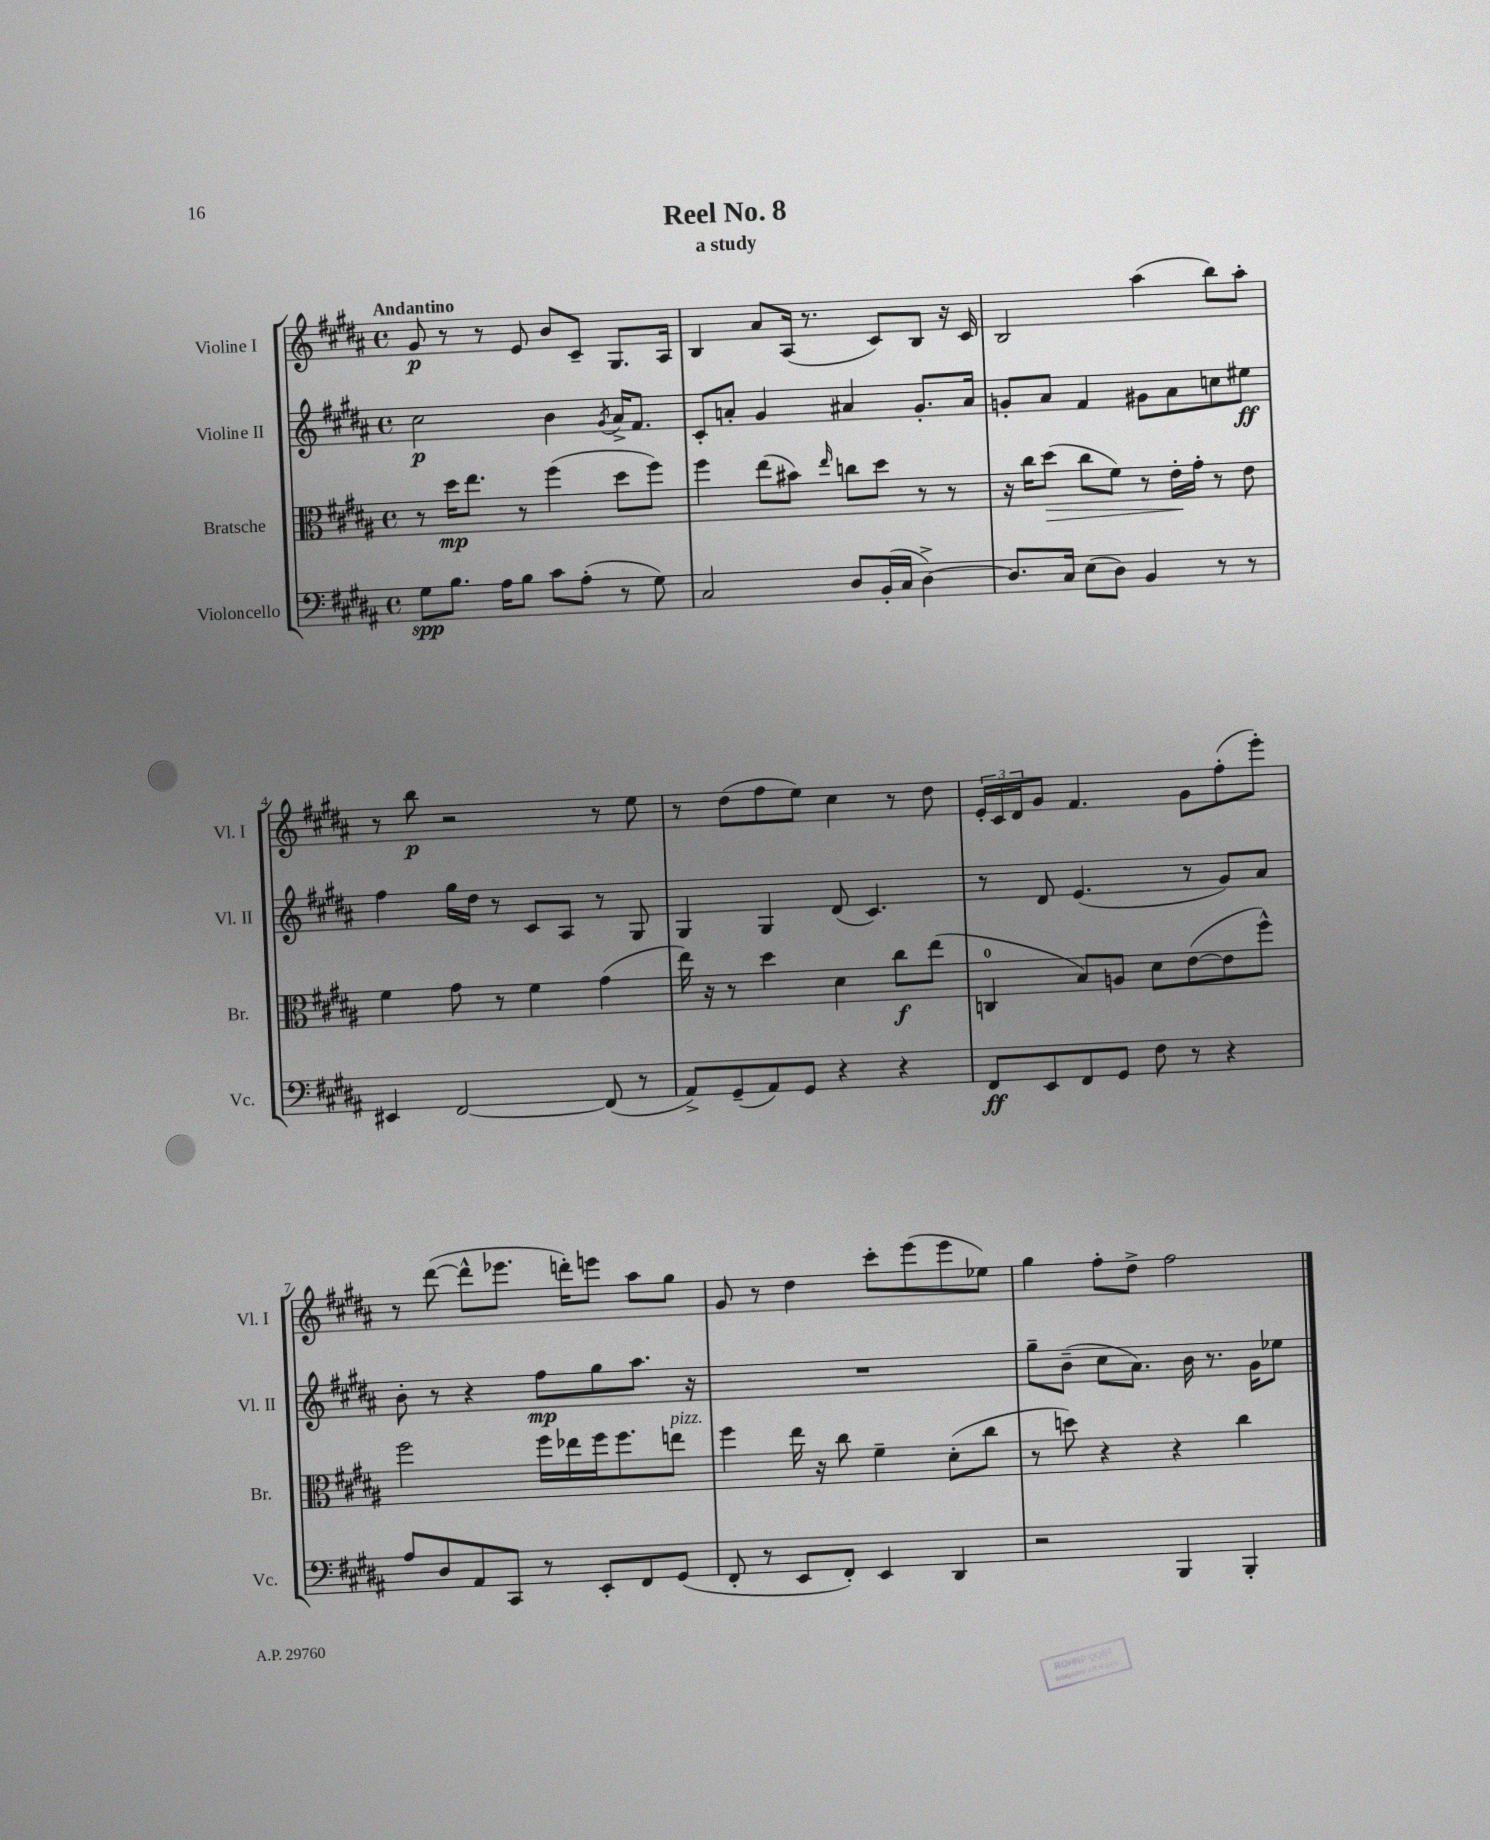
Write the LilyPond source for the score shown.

\header { title = "Reel No. 8" subtitle = "a study" }
<<
\new StaffGroup <<
\new Staff = "s0" \with { instrumentName = "Violine I" shortInstrumentName = "Vl. I" } {
    \clef treble \key b \major \defaultTimeSignature \time 4/4 \tempo "Andantino"
    gis'8\p r8 r8 e'8 b'8 cis'8-- gis8. ais16 |
    b4 ais'8 ais16( r8. cis'8) b8 r16 cis'16 |
    b2 ais''4( b''8) ais''8-. |
    r8 b''8\p r2 r8 e''8 |
    r8 dis''8( fis''8 e''8) cis''4 r8 dis''8 |
    \tuplet 3/2 { e'16-. cis'16 dis'16 } gis'8 fis'4. gis'8 fis''8-.( e'''8-.) |
    r8 dis'''8~( dis'''8-^ ees'''8. d'''16-.) e'''8 ais''8 gis''8 |
    gis'8 r8 dis''4 cis'''8-. e'''8( e'''8 ees''8) |
    gis''4 fis''8-. dis''8-> fis''2 \bar "|." |
}
\new Staff = "s1" \with { instrumentName = "Violine II" shortInstrumentName = "Vl. II" } {
    \clef treble \key b \major \defaultTimeSignature \time 4/4
    cis''2\p b'4 \acciaccatura { gis'8 } ais'16-> fis'8. |
    cis'8-. a'8-. gis'4 ais'4 gis'8.-. ais'16 |
    g'8-. ais'8 fis'4 gis'8 ais'8 c''8 eis''8\ff |
    fis''4 gis''16 dis''16 r8 cis'8 ais8 r8 gis8 |
    gis4 gis4 dis'8( cis'4.) |
    r8 dis'8 e'4.( r8 gis'8) ais'8 |
    b'8-. r8 r4 fis''8\mp gis''8 ais''8. r16 |
    R1 |
    gis''8-- b'8--( cis''8 ais'8.) b'16 r8. gis'16 ees''8 \bar "|." |
}
\new Staff = "s2" \with { instrumentName = "Bratsche" shortInstrumentName = "Br." } {
    \clef alto \key b \major \defaultTimeSignature \time 4/4
    r8 dis''16\mp e''8. r8 fis''4( dis''8 fis''8) |
    fis''4 e''8( bis'8) \grace { e''16 } c''8 dis''8 r8 r8 |
    r16 cis''16 dis''8\>( cis''8 fis'8) r8 e'16-.\! gis'16-. r8 e'8 |
    fis'4 gis'8 r8 fis'4 gis'4( |
    e''16) r16 r8 dis''4 dis'4 cis''8\f e''8( |
    c4-0 b8) a8 dis'8 e'8~( e'8 fis''8-^) |
    fis''2 fis''16 ees''16 fis''16 fis''8. e''8^\markup { \italic "pizz." } |
    fis''4 e''16 r16 cis''8 fis'4-- dis'8-.( cis''8 |
    r8 d''8) r4 r4 cis''4 \bar "|." |
}
\new Staff = "s3" \with { instrumentName = "Violoncello" shortInstrumentName = "Vc." } {
    \clef bass \key b \major \defaultTimeSignature \time 4/4
    gis8\spp b8. ais16 b8 cis'8 ais8-.( r8 gis8) |
    cis2 dis8 b,16-.( cis16 dis4~->) |
    dis8. cis16 e8( dis8) b,4 r8 r8 |
    eis,4 fis,2~ fis,8( r8 |
    ais,8->) gis,8--( ais,8) gis,8 r4 r4 |
    fis,8\ff e,8 fis,8 gis,8 fis8 r8 r4 |
    ais8 dis8 ais,8 cis,8 r8 e,8-. fis,8 gis,8( |
    fis,8-. r8 e,8 fis,8-.) e,4 dis,4 |
    r2 b,,4 b,,4-. \bar "|." |
}
>>
>>
